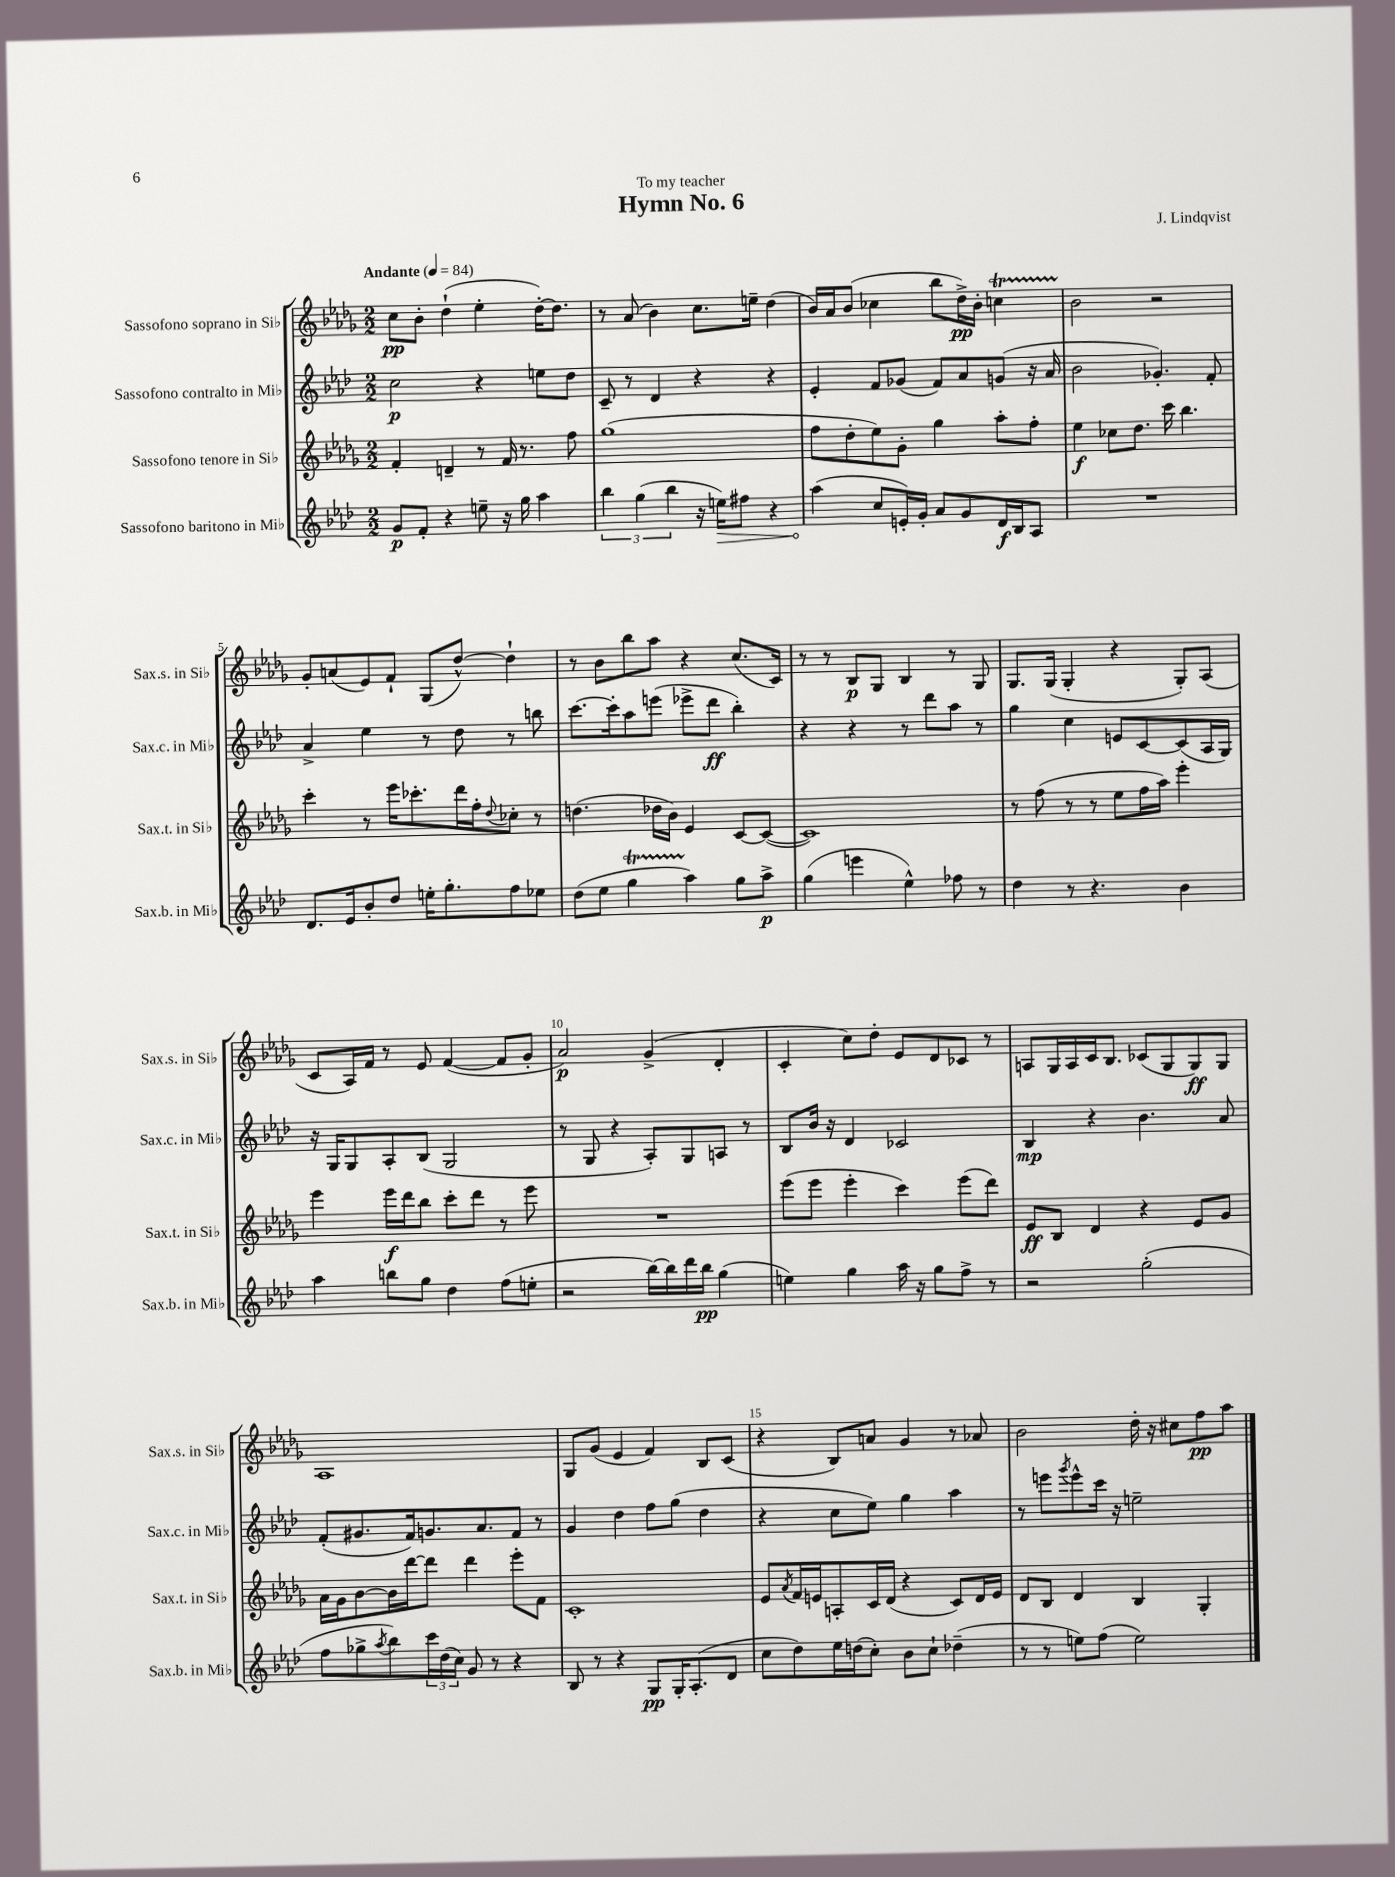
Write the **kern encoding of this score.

**kern	**kern	**kern	**kern
*staff4	*staff3	*staff2	*staff1
*clefG2	*clefG2	*clefG2	*clefG2
*k[b-e-a-d-]	*k[b-e-a-d-g-]	*k[b-e-a-d-]	*k[b-e-a-d-g-]
*M2/2	*M2/2	*M2/2	*M2/2
*MM84	*MM84	*MM84	*MM84
8g/L	4f'/	2cc\	8cc\L
8f'/J	.	.	8b-'\J
4r	4d~/	.	(4dd-`\
8ee~\	8r	4r	4ee-'\
16r	16f/	.	.
16gg\	8.r	.	.
4aa-\	.	8ee\L	[16dd-'\LK)
.	.	.	8.dd-\]J
.	8ff\	8dd-\J	.
=	=	=	=
6bb-\	(1gg-	8c~/	8r
.	.	8r	(8a-/
(6gg\	.	.	.
.	.	4d-/	4b-\)
6bb-\	.	.	.
16r	.	4r	8.cc\L
16ee\LK)	.	.	.
8ff#\J	.	.	.
.	.	.	16ee~\Jk
4r	.	4r	(4dd-\
=	=	=	=
(4aa-\	8ff\L	4e-'/	16b-/LL)
.	.	.	16a-/J
.	8dd-'\	.	(8b-/J
8cc/L	8ee-\)	8f/L	4cc-\
16e'/L)	8g-'\J	(8g-/J	.
16g'/JJ	.	.	.
8a-/L	4gg-\	8f/L)	8bb-\L
8g/	.	8a-/	16dd-^\L)
.	.	.	16b-'\JJ
16d-/L	8aa-'\L	(8g/J	4cc\
16B-/J	.	.	.
8A-/J	8ff'\J	16r	.
.	.	16a-/	.
=	=	=	=
1r	4ee-\	2b-\	2b-\
.	8cc-\L	.	.
.	8.dd-\J	.	.
.	.	4.g-'/)	2r
.	16ccc\	.	.
.	4.bb-\	.	.
.	.	8f'/	.
=	=	=	=
8.d-/L	4ccc'\	4a-^/	8g-'/L
.	.	.	(8a/
16e-/k	.	.	.
8b-'/	8r	4ee-\	8e-/)
8dd-/J	16eee-\LK	.	8f`/J
.	8.ccc-'\	.	.
16ee'\LK	.	8r	(8G-/L
8.gg'\	.	.	.
.	16ddd-\L	8dd-\	[8dd-^^/J)
.	16ff'\J	.	.
.	8qqdd-/	.	.
8ff\	8cc-'\J	8r	4dd-`\]
8ee-\J	8r	8bb\	.
=	=	=	=
(8dd-\L	(4.dd\	[8.ccc\L	8r
8ee-\J	.	.	8b-\L
.	.	16ccc'\]k	.
4gg\	.	8aa-\	8bb-\
.	16dd-\LL	(8eee\J	8aa-\J
.	16b-\JJ)	.	.
4aa-\)	4e-/	8eee-^\L	4r
.	.	8ddd-\J	.
8gg\L	[8c/L	4bb-'\)	(8.cc/L
8aa-^\J	(8c/_J	.	.
.	.	.	16c/Jk)
=	=	=	=
(4gg\	1c])	4r	8r
.	.	.	8r
4eee\	.	4r	8B-/L
.	.	.	8G-/J
4ee-^^\)	.	8r	4B-/
.	.	8ddd-\L	.
8ff-\	.	8aa-\J	8r
8r	.	8r	8G-/
=	=	=	=
4dd-\	8r	4gg\	8.G-/L
.	(8ff\	.	.
.	.	.	(16G-/Jk
8r	8r	4cc\	4G-'/
4.r	8r	.	.
.	8ee-\L	8e/L	4r
.	16ff\L	[8c/	.
.	16aa-\JJ)	.	.
4b-\	4eee-'\	(8c/]	8G-'/L)
.	.	16A-/L	(8A-/J
.	.	16G/JJ)	.
=	=	=	=
4aa-\	4eee-\	16r	8c/L
.	.	16G/LK	.
.	.	8G/	16A-/L)
.	.	.	16f/JJ
8bb\L	16eee-\LL	8A-'/	8r
.	16ddd-\J	.	.
8gg\J	8bb-\J	(8B-/J	8e-/
4dd-\	8ccc'\L	2G/	([4f/
.	8ddd-\J	.	.
(8ff\L	8r	.	8f/]L
8ee'\J	8eee-\	.	8g-'/J
=	=	=	=
2r	1r	8r	2a-/)
.	.	8G/	.
.	.	4r	.
[16bb-\LL)	.	8A-'/L)	(4g-^/
16bb-\]	.	.	.
16ddd-\	.	8G/	.
16bb-\JJ	.	.	.
(4gg\	.	8A/J	4d-'/
.	.	8r	.
=	=	=	=
4ee\)	(8eee-\L	8B-/L	4c'/
.	8eee-\J	16b-/Jk	.
.	.	16r	.
4gg\	4eee-'\	4d-/	8cc\L)
.	.	.	8dd-'\J
16aa-\	4ccc\)	2c-/	8e-/L
16r	.	.	.
8gg\L	.	.	8d-/
8ff^\J	(8eee-\L	.	8c-/J
8r	8ddd-\J)	.	8r
=	=	=	=
2r	8e-/L	4B-/	8A/L
.	8B-/J	.	16G-/L
.	.	.	16A/
.	4d-/	4r	16c/J
.	.	.	8.B-/J
(2gg'\	4r	4.b-\	(8c-/L
.	.	.	8G-/
.	8e-/L	.	8G-/)
.	8g-/J	8a-/	8G-/J
=	=	=	=
8ff\L	16a-\LL	(8f'/L	1A-
.	16g-\J	.	.
8gg-^\	[8b-\	8.g#/	.
8qaa-/	.	.	.
8bb-\)	16b-\]L	.	.
.	[16ddd-\J	16f/k)	.
24ccc\L	8ddd-\]J	8.g/	.
(24dd-\	.	.	.
24cc\JJ)	.	.	.
8g/	4ddd-\	.	.
.	.	8.a-/	.
8r	.	.	.
4r	8eee-'\L	8f/J	.
.	8f\J	8r	.
=	=	=	=
8B-/	1c'	4g/	8G-/L
8r	.	.	(8g-/J
4r	.	4dd-\	4e-/
8G/L	.	8ff\L	4f/)
16G'/K	.	(8gg\J	.
(8.A-'/	.	.	.
.	.	4dd-\	8B-/L
8d-/J	.	.	(8c/J
=	=	=	=
8cc\L	8e-/L	4r	4r
.	8qa-/	.	.
8dd-\)	16f/L	.	.
.	16e/J	.	.
16ee-\L	8A'/	8cc\L	8B-/L)
(16dd\J	.	.	.
8cc'\J)	16c/L	8ee-\J)	8a/J
.	(16d-/JJ	.	.
8b-\L	4r	4gg\	4g-/
8cc`\J	.	.	.
(4dd-~\	8c/L)	4aa-\	8r
.	16d-/L	.	8a-/
.	16e/JJ	.	.
=	=	=	=
8r	8d-/L	8r	2b-\
8r	8B-/J	8eee\L	.
.	.	8qggg/	.
8ee\L)	4d-/	8eee^^\	.
(8ff\J	.	16ccc\Jk	.
.	.	16r	.
2ee\)	4B-/	2ee~\	16dd-'\
.	.	.	16r
.	.	.	8cc#\L
.	4G-'/	.	8ff\
.	.	.	8aa-\J
==	==	==	==
*-	*-	*-	*-
